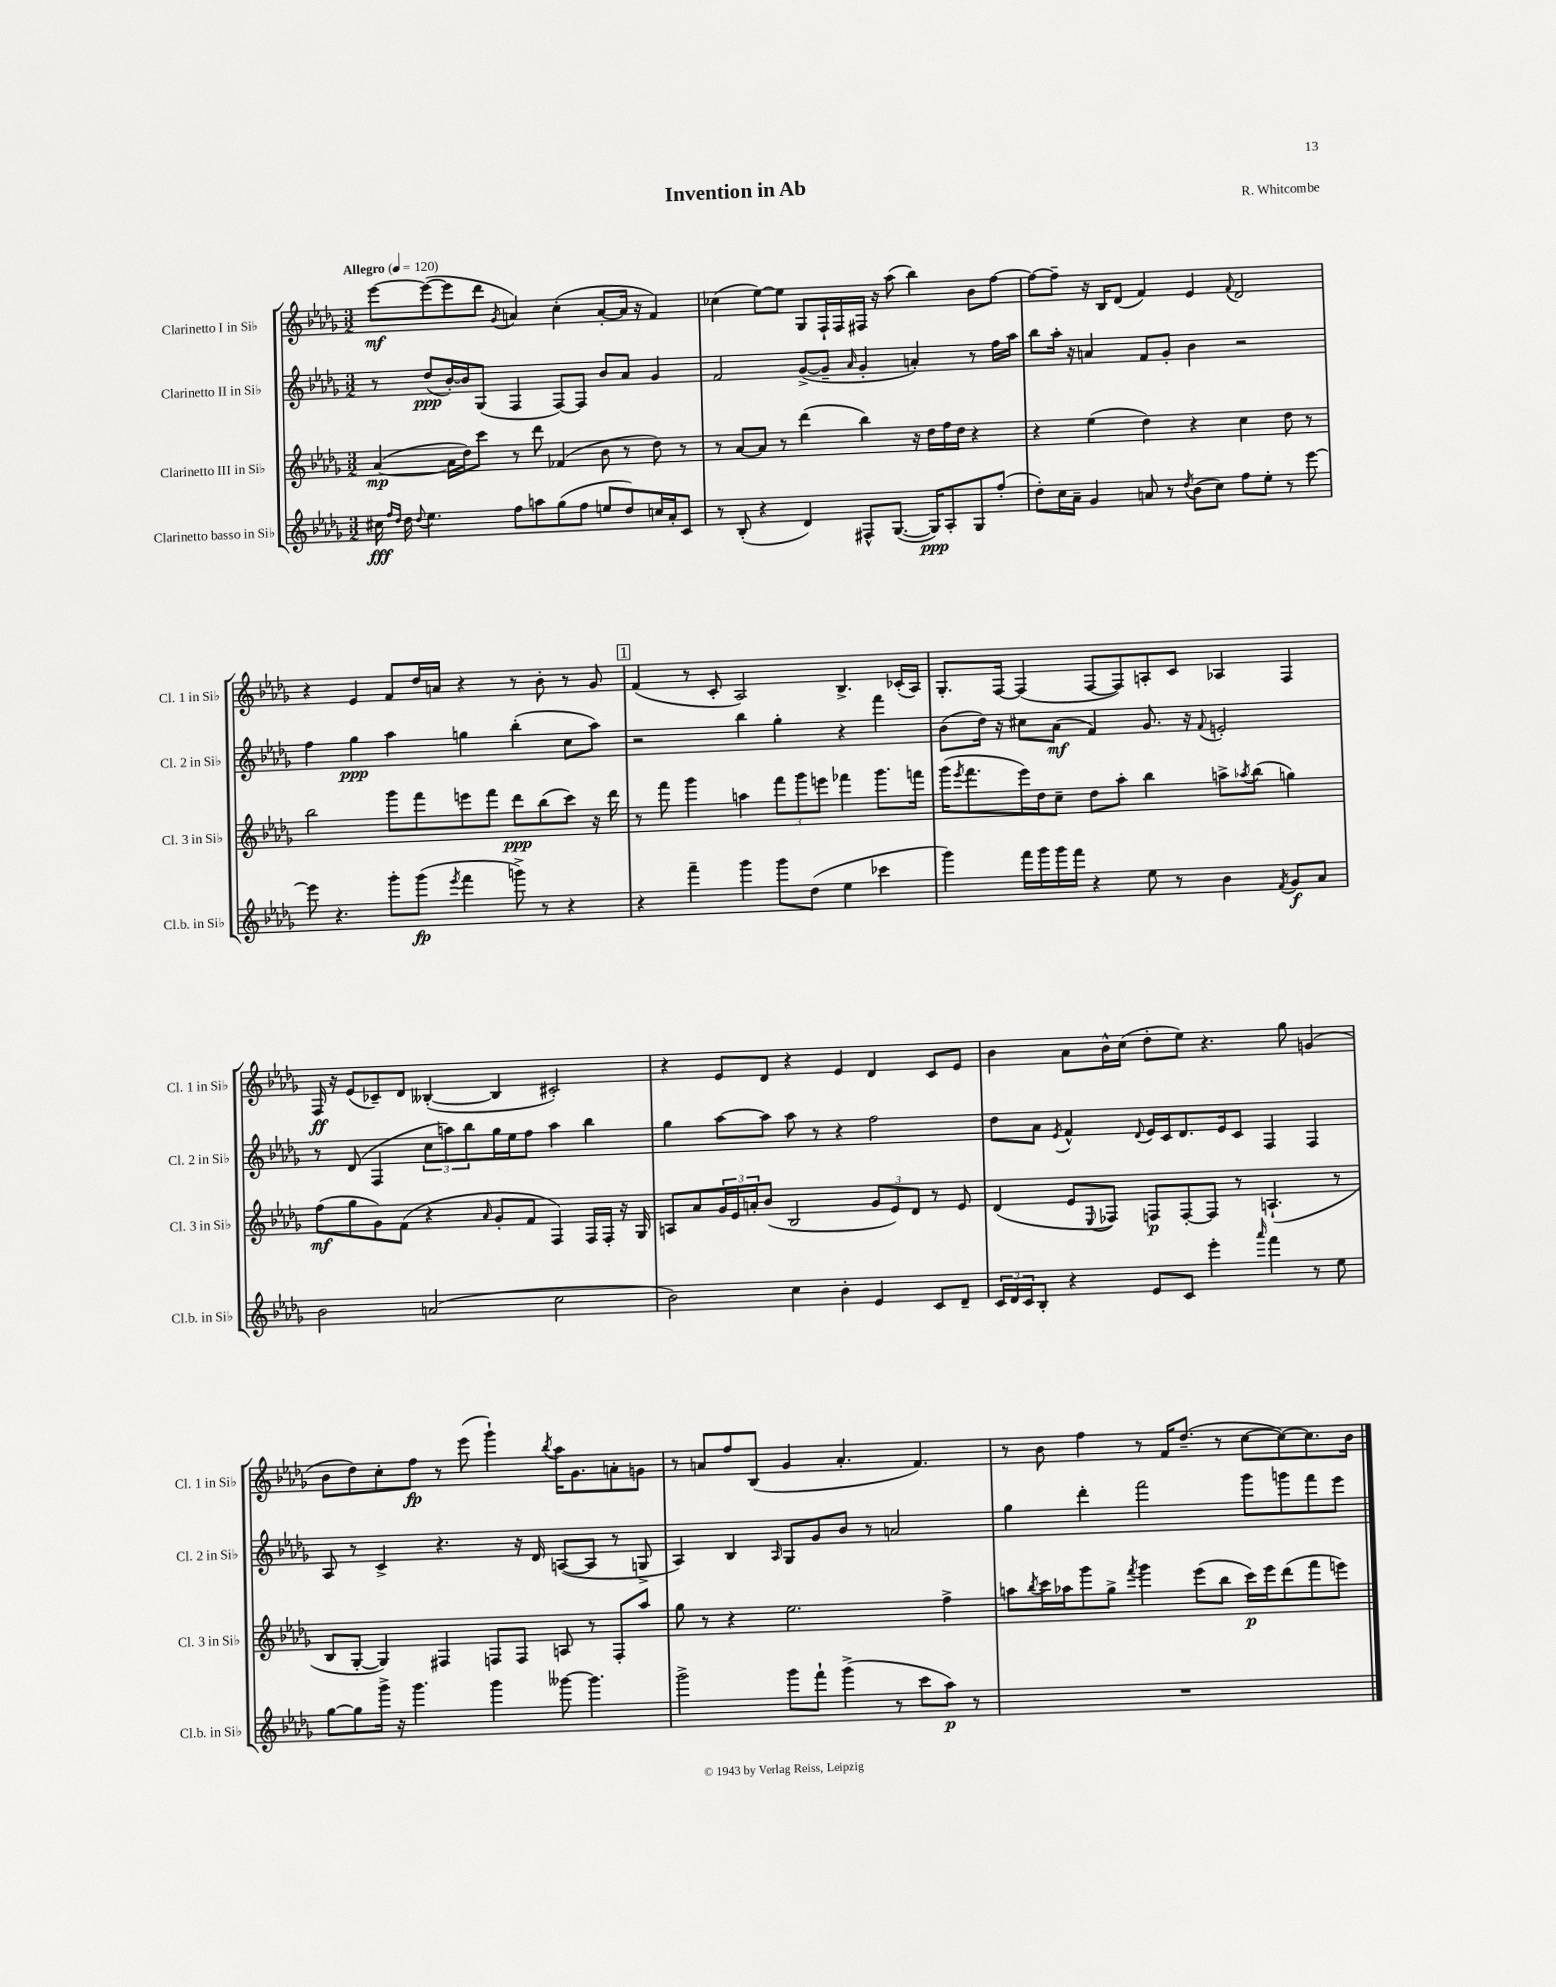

**kern	**dynam	**kern	**dynam	**kern	**dynam	**kern	**dynam
*part4	*part4	*part3	*part3	*part2	*part2	*part1	*part1
*staff4	*staff4	*staff3	*staff3	*staff2	*staff2	*staff1	*staff1
*I"Clarinetto basso in Si♭	*	*I"Clarinetto III in Si♭	*	*I"Clarinetto II in Si♭	*	*I"Clarinetto I in Si♭	*
*I'Cl.b. in Si♭	*	*I'Cl. 3 in Si♭	*	*I'Cl. 2 in Si♭	*	*I'Cl. 1 in Si♭	*
*clefG2	*	*clefG2	*	*clefG2	*	*clefG2	*
*k[b-e-a-d-g-]	*	*k[b-e-a-d-g-]	*	*k[b-e-a-d-g-]	*	*k[b-e-a-d-g-]	*
*M3/2	*	*M3/2	*	*M3/2	*	*M3/2	*
*MM120	*	*MM120	*	*MM120	*	*MM120	*
=1	=1	=1	=1	=1	=1	=1	=1
!	!	!	!	!	!	!LO:TX:a:B:t=Allegro	!
16cc#X\	fff	([4a-/	mp	8r	.	[8eee-\L	mf
16qqff/LL	.	.	.	.	.	.	.
16qqdd-/JJ	.	.	.	.	.	.	.
16dd-\	.	.	.	.	.	.	.
8qqdd-/	.	.	.	.	.	.	.
4.ee-\	.	.	.	(8dd-/L	ppp	(8eee-\_	.
.	.	16a-\LL]	.	[16b-'/L)	.	8eee-\]	.
.	.	16dd-\J)	.	16b-/J]	.	.	.
.	.	8ccc\J	.	(8G-/J	.	8ddd-\J	.
.	.	.	.	.	.	8qg-/	.
8ff\L	.	8r	.	4F/	.	4an/)	.
8aan\	.	8ddd-\	.	.	.	.	.
(8gg-\	.	(4f-X/	.	[8F/L)	.	(4cc'\	.
8ff\J	.	.	.	8F/J]	.	.	.
8een/L	.	8b-\	.	8b-/L	.	[8a'/L	.
8dd-/)	.	8r	.	8a-/J	.	16a/Jk]	.
.	.	.	.	.	.	16r	.
16ccn/L	.	8dd-\)	.	4g-/	.	4f/)	.
16a-'/J	.	.	.	.	.	.	.
8c/J	.	8r	.	.	.	.	.
=2	=2	=2	=2	=2	=2	=2	=2
8r	.	8r	.	2f/	.	(4cc-X\	.
(8B-'/	.	[8a-/L	.	.	.	.	.
4r	.	8a-/J]	.	.	.	[8ee-\L)	.
.	.	8r	.	.	.	8ee-\J]	.
4d-/)	.	(4ddd-\	.	([8g-^/L	.	8G-/L	.
.	.	.	.	8g-~/J]	.	16F`/L	.
.	.	.	.	.	.	16F/	.
.	.	.	.	16qqa-/	.	.	.
8F#X^^/L	.	4bb-\)	.	4g-'/	.	16F#X/JJ	.
.	.	.	.	.	.	16r	.
([8.G-/J	.	.	.	.	.	(8aa-\	.
.	.	16r	.	4an'/)	.	4bb-\)	.
16G-/KL])	ppp	16dd-\LL	.	.	.	.	.
8A-'/	.	16ff\	.	.	.	.	.
.	.	16dd-\JJ	.	.	.	.	.
8G-/	.	4r	.	8r	.	8b-\L	.
(8ff'/J	.	.	.	16ff\LL	.	[8ff\J	.
.	.	.	.	16aa-\JJ	.	.	.
=3	=3	=3	=3	=3	=3	=3	=3
8dd-'\L)	.	4r	.	8bb-\L	.	8ff\L_	.
16cc\L	.	.	.	16aa-'\Jk	.	8ff~\J]	.
16a-~\JJ	.	.	.	16r	.	.	.
4g-/	.	(4ee-\	.	4an/	.	16r	.
.	.	.	.	.	.	16B-/KL	.
.	.	.	.	.	.	(8d-/J	.
8an/	.	4dd-\)	.	8f/L	.	4f/)	.
8r	.	.	.	8g-'/J	.	.	.
8qdd-/	.	.	.	.	.	.	.
(8b-\L	.	4r	.	4b-\	.	4e-/	.
8cc\J)	.	.	.	.	.	.	.
.	.	.	.	.	.	8qqf/	.
8ff\L	.	4cc\	.	2r	.	2d-/	.
8ee-'\J	.	.	.	.	.	.	.
8r	.	8dd-\	.	.	.	.	.
[8eee-\	.	8r	.	.	.	.	.
!!LO:LB:g=z
=4	=4	=4	=4	=4	=4	=4	=4
8eee-\]	.	2bb-\	.	4ff\	.	4r	.
4.r	.	.	.	.	.	.	.
.	.	.	.	4gg-\	ppp	4e-/	.
8ggg-'\L	.	8ggg-\L	.	4aa-\	.	8f/L	.
(8ggg-\J	fp	8fff\	.	.	.	16dd-/L	.
.	.	.	.	.	.	16an/JJ	.
8qeee-/	.	.	.	.	.	.	.
4fff\	.	8eeen\	.	4ggn\	.	4r	.
.	.	8fff\J	.	.	.	.	.
8gggn^\)	.	8ddd-\L	ppp	(4bb-'\	.	8r	.
8r	.	(8bb-\	.	.	.	8b-'\	.
4r	.	8ccc\J)	.	8cc\L	.	8r	.
.	.	16r	.	8aa-\J)	.	8g-/	.
.	.	16ddd-\	.	.	.	.	.
!!LO:REH:place=s1:t=1
=5	=5	=5	=5	=5	=5	=5	=5
4r	.	8r	.	2r	.	(4f/	.
.	.	8fff\	.	.	.	.	.
4fff~\	.	4ggg-\	.	.	.	8r	.
.	.	.	.	.	.	8c'/	.
4ggg-\	.	4aan\	.	4bb-\	.	2A-/)	.
8ggg-\L	.	12fff\L	.	4gg-'\	.	.	.
.	.	12ggg-\	.	.	.	.	.
(8dd-\J	.	.	.	.	.	.	.
.	.	12eeen\J	.	.	.	.	.
4ee-\	.	4fff-X\	.	4r	.	4.B-^/	.
4ccc-X\	.	8.ggg-\L	.	4fff\	.	.	.
.	.	.	.	.	.	(16c-X'/LL	.
.	.	16fffn\Jk	.	.	.	16A-/JJ)	.
=6	=6	=6	=6	=6	=6	=6	=6
4ggg-\)	.	(16ggg-\KL	.	(8b-\L	.	8.G-'/L	.
.	.	8qeee-/	.	.	.	.	.
.	.	8.fff\	.	.	.	.	.
.	.	.	.	16dd-\Jk)	.	.	.
.	.	.	.	16r	.	[16F/Jk	.
16fff\LL	.	16eee-\L)	.	8cc#X\L	.	(4F/]	.
16ggg-\	.	16dd-\J	.	.	.	.	.
16ggg-\	.	8cc~\J	.	(8a-\J	mf	.	.
16fff\JJ	.	.	.	.	.	.	.
4r	.	8dd-\L	.	4f/)	.	[8F/L	.
.	.	8aa-'\J	.	.	.	8F/])	.
8ee-\	.	4bb-\	.	8.g-/	.	8An'/	.
8r	.	.	.	.	.	8c/J	.
.	.	.	.	16r	.	.	.
.	.	.	.	8qqf/	.	.	.
4b-\	.	8aan^\L	.	2en'/	.	4A-X/	.
.	.	8qaa-X/	.	.	.	.	.
.	.	(8bb-\J	.	.	.	.	.
8qf/	.	.	.	.	.	.	.
8g-/L	f	4ggn\)	.	.	.	4F/	.
8a-/J	.	.	.	.	.	.	.
!!LO:LB:g=z
=7	=7	=7	=7	=7	=7	=7	=7
2b-\	.	(8ff\L	mf	8r	.	16F/	ff
.	.	.	.	.	.	16r	.
.	.	8gg-\	.	(8d-/	.	(8e-/L	.
.	.	8g-\)	.	4F/	.	8c-X~/)	.
.	.	(8f\J	.	.	.	8d-/J	.
(2an/	.	4r	.	12cc\L	.	([4B--X'/	.
.	.	.	.	12aan\)	.	.	.
.	.	.	.	12bb-\	.	.	.
.	.	16qqa-/	.	.	.	.	.
.	.	8g-'/L	.	16gg-\L	.	4B--/]	.
.	.	.	.	16ee-\J	.	.	.
.	.	8f/J	.	8ff\J	.	.	.
2cc\	.	4F/)	.	4aa\	.	2c#X'/)	.
.	.	16F/LL	.	4bb-\	.	.	.
.	.	16F'/JJ	.	.	.	.	.
.	.	16r	.	.	.	.	.
.	.	16G-/	.	.	.	.	.
=8	=8	=8	=8	=8	=8	=8	=8
2b-\)	.	8An/L	.	4gg-\	.	4r	.
.	.	8a-/	.	.	.	.	.
.	.	24g-/L	.	[8aa-\L	.	8e-/L	.
.	.	24e-/	.	.	.	.	.
.	.	24an'/J	.	.	.	.	.
.	.	(8b-/J	.	8aa-\J]	.	8d-/J	.
4cc\	.	2B-/	.	8aa-\	.	4r	.
.	.	.	.	8r	.	.	.
4b-'\	.	.	.	4r	.	4e-/	.
4e-/	.	12g-/L	.	2ff\	.	4d-/	.
.	.	12e-/)	.	.	.	.	.
.	.	12d-/J	.	.	.	.	.
8c/L	.	8r	.	.	.	8c/L	.
8d-~/J	.	8e-/	.	.	.	8e-/J	.
=9	=9	=9	=9	=9	=9	=9	=9
24c/LL	.	(4d-/	.	8dd-\L	.	4b-\	.
24d-/	.	.	.	.	.	.	.
24c/J	.	.	.	.	.	.	.
8B-'/J	.	.	.	8a-\J	.	.	.
.	.	.	.	8qe-/	.	.	.
4r	.	8e-/L	.	4f^^/	.	8a-\L	.
.	.	8qqE-/	.	.	.	.	.
.	.	8F-X/J)	.	.	.	16b-^^\L	.
.	.	.	.	.	.	(16cc\JJ	.
.	.	.	.	8qqd-/	.	.	.
8e-/L	.	8Fn/L	p	16e-/LL	.	8dd-'\L	.
.	.	.	.	16c/J	.	.	.
8c/J	.	[8F'/	.	8.d-/	.	8ee-\J)	.
4eee-'\	.	8F/J]	.	.	.	4.r	.
.	.	.	.	16e-/k	.	.	.
.	.	8r	.	8c/J	.	.	.
16qqaaa-/	.	.	.	.	.	.	.
4fff\	.	(4.An`/	.	4F/	.	.	.
.	.	.	.	.	.	8gg-\	.
8r	.	.	.	4F/	.	(4gn/	.
8ee-\	.	8r	.	.	.	.	.
!!LO:LB:g=z
=10	=10	=10	=10	=10	=10	=10	=10
[8gg-\L	.	8B-/L	.	8A-/	.	8b-\L	.
8gg-\]	.	[8G-'/J	.	8r	.	8dd-\)	.
16ggg-^\Jk	.	4G-/])	.	4c^/	.	8cc'\	.
16r	.	.	.	.	.	.	.
4.ggg-\	.	.	.	.	.	8ff\J	fp
.	.	4F#X/	.	4.r	.	8r	.
.	.	.	.	.	.	(8eee-\	.
4ggg-\	.	8Fn/L	.	.	.	4ggg-`\)	.
.	.	8F/J	.	16r	.	.	.
.	.	.	.	16d-/	.	.	.
.	.	.	.	.	.	8qbb-/	.
[8ggg--X\	.	8An/	.	([8An/L	.	16aa-\KL	.
.	.	.	.	.	.	8.g-\	.
4.ggg--\]	.	8r	.	8A/J]	.	.	.
.	.	8F'/L	.	8r	.	8an'\	.
.	.	8aa-/J	.	8Gn^/	.	8gn\J	.
=11	=11	=11	=11	=11	=11	=11	=11
2ggg-^\	.	8gg-\	.	4A-/)	.	8r	.
.	.	8r	.	.	.	8an/L	.
.	.	4r	.	4B-/	.	8ff/	.
.	.	.	.	.	.	(8B-/J	.
.	.	.	.	16qqA-/	.	.	.
8ggg-\L	.	2.ee-\	.	8G-/L	.	4g-/	.
8fff`\J	.	.	.	8g-/	.	.	.
(4ggg-^\	.	.	.	8b-/J	.	4.a'/	.
.	.	.	.	8r	.	.	.
8r	.	.	.	2an/	.	.	.
8ccc\L	.	.	.	.	.	4.f/)	.
8aa-\J)	p	4ff^\	.	.	.	.	.
8r	.	.	.	.	.	.	.
=12	=12	=12	=12	=12	=12	=12	=12
1.r	.	8aan\L	.	4gg-\	.	8r	.
.	.	8qbb-/	.	.	.	.	.
.	.	16ccc\L	.	.	.	8b-\	.
.	.	16aa-X\J	.	.	.	.	.
.	.	8ggg-\	.	4ddd-'\	.	4ff\	.
.	.	8gg-^\J	.	.	.	.	.
.	.	8qfff/	.	.	.	.	.
.	.	4ggg-\	.	2fff\	.	8r	.
.	.	.	.	.	.	16f/KL	.
.	.	.	.	.	.	(8.dd-~/J	.
.	.	(8eee-\L	.	.	.	.	.
.	.	8bb-\J	.	.	.	8r	.
.	.	16ccc\LL)	p	8ggg-\L	.	[8cc\L	.
.	.	16eee-\J	.	.	.	.	.
.	.	(8ddd-\	.	8gggn\	.	8cc\_)	.
.	.	8fff\	.	8fff\	.	8.cc\]	.
.	.	8eeen\J)	.	8eee-\J	.	.	.
.	.	.	.	.	.	16b-\Jk	.
==	==	==	==	==	==	==	==
*-	*-	*-	*-	*-	*-	*-	*-
